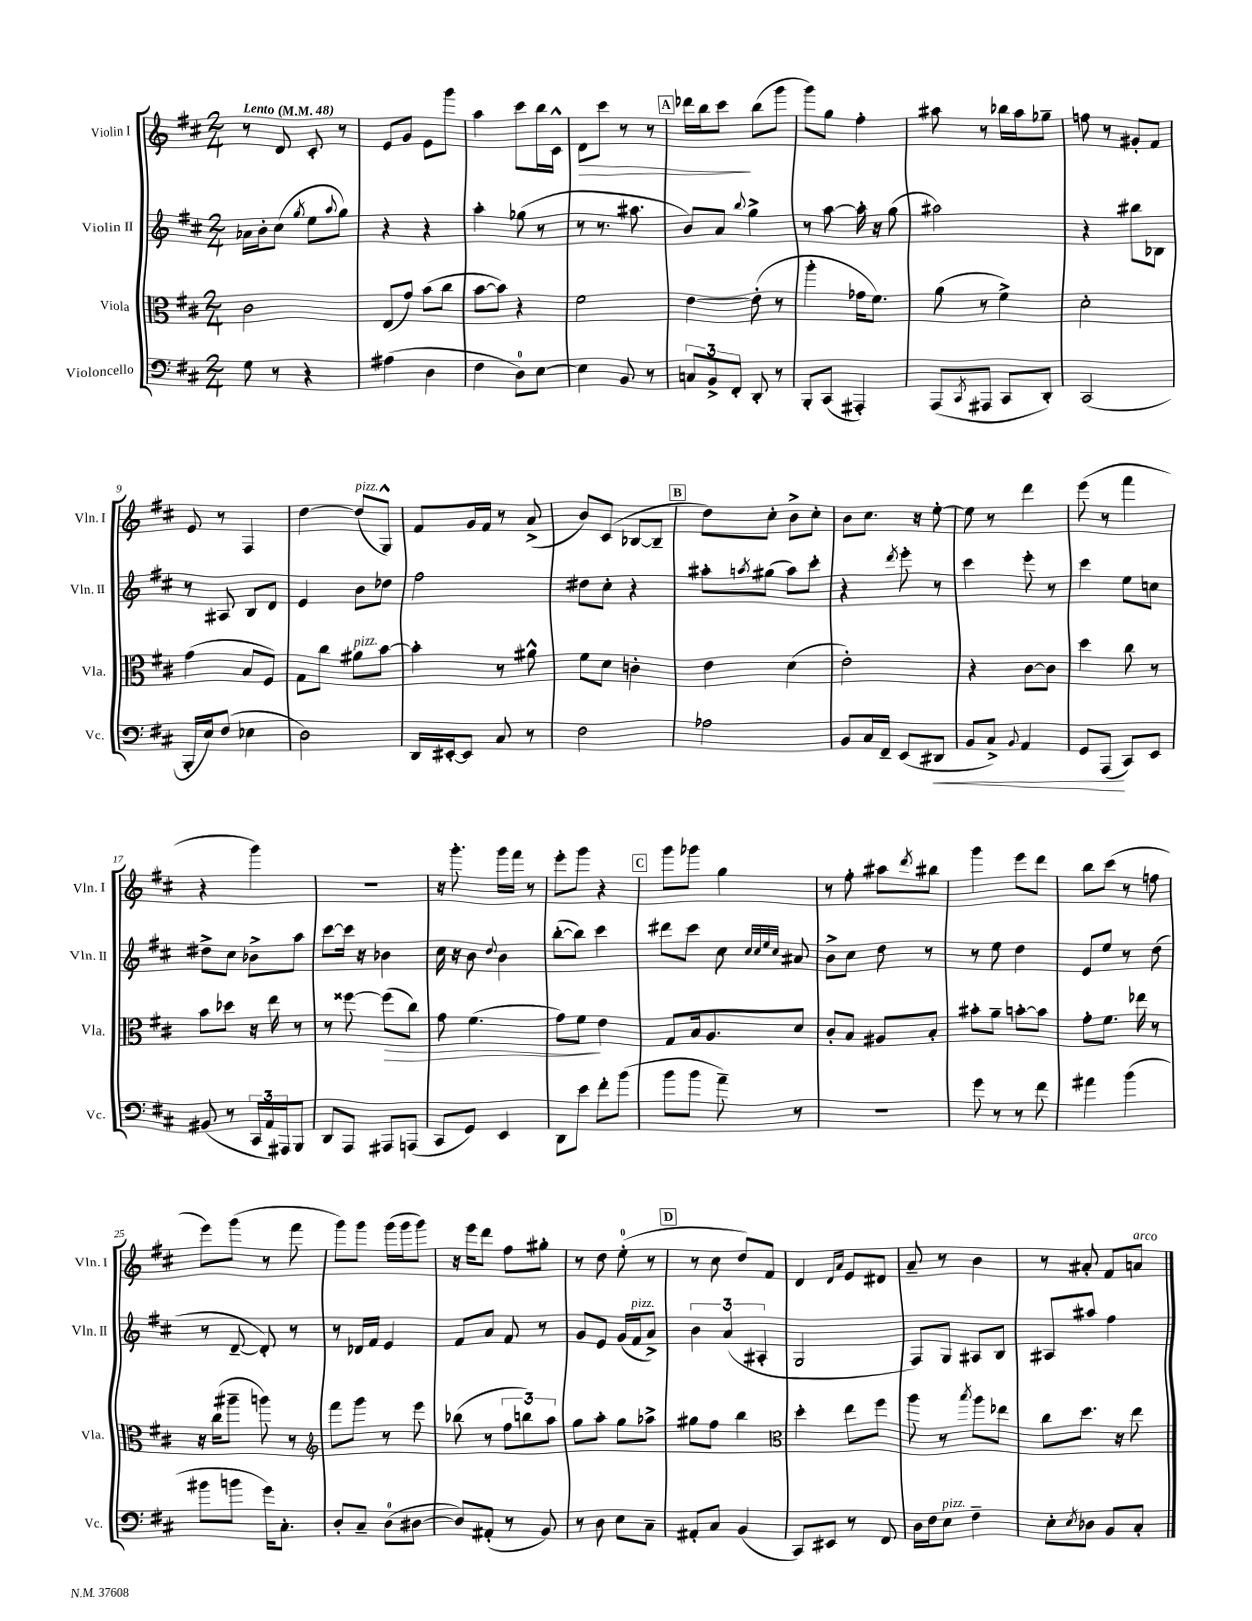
<<
\new StaffGroup <<
\new Staff = "s0" \with { instrumentName = "Violin I" shortInstrumentName = "Vln. I" } {
    \clef treble \key d \major \numericTimeSignature \time 2/4 \tempo "Lento" 4 = 48
    r8 d'8 cis'8-. r8 |
    e'8 g'8 e'8 g'''8 |
    a''4 cis'''8 b''16 cis'16-^ |
    d'8\> cis'''8 r8 r8 |
    \mark \markup { \box "A" } des'''16 b''16 cis'''8\! b''8( g'''8 |
    g'''8) g''8 fis''4-. |
    ais''8 r8 bes''16 ais''16 ges''8-- |
    f''8 r8 gis'8-. fis'8 |
    e'8 r8 fis4 |
    d''4~ d''8^\markup { \italic "pizz." }( g8-^) |
    fis'8 g'16 fis'16 r8 a'8->( |
    b'8) cis'8( bes8~ bes8-- |
    \mark \markup { \box "B" } d''8) cis''8-. b'8-> cis''8-. |
    b'8 cis''8. r16 e''8~-. |
    e''8 r8 d'''4 |
    e'''8( r8 fis'''4 |
    r4 g'''4) |
    r2 |
    r16 g'''8.-. g'''16 fis'''16 r8 |
    e'''8-. g'''8 r4 |
    \mark \markup { \box "C" } g'''8 ges'''8 g''4 |
    r8 fis''8-. ais''8 \acciaccatura { d'''8 } bis''8 |
    g'''4 e'''8 d'''8 |
    b''8 cis'''8( r8 f''8 |
    e'''8) g'''8( r8 fis'''8 |
    g'''8) g'''8 g'''16( g'''16 g'''8) |
    r16 e'''16 d'''8 fis''8 gis''8-. |
    r8 d''8 e''8-0-.( r8 |
    \mark \markup { \box "D" } r8 cis''8 d''8) fis'8 |
    d'4 \grace { d'16 a'16 } e'8 dis'8 |
    a'8-- r8 b'4 |
    r8 ais'8-. fis'8 a'8^\markup { \italic "arco" } \bar "|." |
}
\new Staff = "s1" \with { instrumentName = "Violin II" shortInstrumentName = "Vln. II" } {
    \clef treble \key d \major \numericTimeSignature \time 2/4
    aes'16 b'16-. cis''8( \acciaccatura { g''8 } e''8 \appoggiatura { a''8 } g''8) |
    r4 r4 |
    a''4-. ges''8( r8 |
    r8 r8. ais''8. |
    \mark \markup { \box "A" } b'8) a'8 \appoggiatura { b''8 } g''4-> |
    r8 a''8~ a''16-. r16 g''8( |
    ais''2) |
    r4 bis''8 bes8 |
    r8 ais8 b8 d'8 |
    e'4 b'8 des''8 |
    fis''2 |
    dis''8 cis''8-. r4 |
    \mark \markup { \box "B" } ais''8-. \acciaccatura { a''8 } gis''8( a''8) cis'''8-. |
    r4 \acciaccatura { d'''8 } e'''8-. r8 |
    cis'''4 e'''8-. r8 |
    cis'''4 e''8 c''8 |
    dis''8-> cis''8 bes'8-> a''8 |
    cis'''8~ cis'''16 r16 bes'4 |
    cis''16 r16 b'8 \appoggiatura { d''8 } b'4 |
    b''8~-.( b''8) cis'''4 |
    \mark \markup { \box "C" } dis'''8 cis'''8 cis''8 \grace { cis''32 cis''32 e''32 cis''32 } ais'8 |
    b'8-> cis''8 d''8 r8 |
    r8 e''8 d''4 |
    e'8 e''8 r8 d''8( |
    r8 d'8~-- d'8-.) r8 |
    r8 des'16 fis'16 e'4 |
    fis'8 a'8 fis'8 r8 |
    g'8 e'8 g'16( fis'16^\markup { \italic "pizz." } a'8->) |
    \mark \markup { \box "D" } \tuplet 3/2 { b'4 a'4( ais4-. } |
    g2 |
    fis8) g8 ais8 b8 |
    ais8 ais''8 fis''4 \bar "|." |
}
\new Staff = "s2" \with { instrumentName = "Viola" shortInstrumentName = "Vla." } {
    \clef alto \key d \major \numericTimeSignature \time 2/4
    cis'2 |
    e8( g'8) b'8( cis''8 |
    b'8~ b'8) r4 |
    fis'2 |
    \mark \markup { \box "A" } e'4~ e'8-.( r8 |
    a''4-. ges'16 fis'8.) |
    a'8( r8 fis'4->) |
    d'2-. |
    g'4( b8 fis8) |
    g8 cis''8 ais'8^\markup { \italic "pizz." } b'8~ |
    b'4-. r8 ais'8-^ |
    fis'8 d'8 c'4-. |
    \mark \markup { \box "B" } e'4 d'4( |
    e'2-.) |
    r4 cis'8~ cis'8 |
    d''4 cis''8 r8 |
    b'8 des''8 r16 e''16 r8 |
    r8 fisis''8~ fisis''8\>( cis''8) |
    g'8 fis'4.( |
    g'8) fis'8\! e'4 |
    \mark \markup { \box "C" } g8 b16 a8. d'8 |
    cis'8-. b8 ais8 b8-. |
    bis'8-. a'8-- b'8~-. b'8 |
    g'8-. fis'8. ees''16 r8 |
    r16 cis''16( ais''8-- a''8) r8 |
    \clef treble fis'''8 g'''8 r8 e'''8 |
    bes''8( r8 \tuplet 3/2 { fis''8 b''8) a''8 } |
    g''8 a''8-. g''8 aes''8-> |
    \mark \markup { \box "D" } gis''8 fis''8 b''4 |
    \clef alto d''4-. e''8 fis''8 |
    a''8 r8 \acciaccatura { b''8 } a''8 ees''8 |
    cis''8 d''8. r16 e''8 \bar "|." |
}
\new Staff = "s3" \with { instrumentName = "Violoncello" shortInstrumentName = "Vc." } {
    \clef bass \key d \major \numericTimeSignature \time 2/4
    g8 r8 r4 |
    ais4( d4 |
    fis4 d8-0) e8~ |
    e4 b,8 r8 |
    \mark \markup { \box "A" } \tuplet 3/2 { c8 b,8-> fis,8-. } d,8-. r8 |
    b,,8-. cis,8( ais,,4-.) |
    a,,8( \acciaccatura { cis,8 } ais,,8 cis,8 d,8-.) |
    cis,2( |
    b,,16-. e16) fis8( ees4 |
    d2) |
    d,16 eis,16~-. eis,8 cis8 r8 |
    fis2 |
    \mark \markup { \box "B" } aes2 |
    b,8 cis16 fis,16-- e,8( dis,8\< |
    b,8 cis8->) \appoggiatura { b,8 } a,4 |
    g,8 a,,8\!( cis,8) e,8 |
    bis,8( r8 \tuplet 3/2 { cis,16 a,16) ais,,16 } b,,8 |
    d,8 a,,8 ais,,8 a,,8( |
    cis,8 g,8) e,4 |
    d,8 e'8 fis'8-. b'8( |
    \mark \markup { \box "C" } b'8 b'8 a'8--) r8 |
    r2 |
    g'8 r8 r8 fis'8 |
    ais'4 b'4( |
    bis'8 b'8 g'16) cis8.-. |
    d8-. cis8-- d8-0( dis8~ |
    dis8) ais,8-.( r8 b,8) |
    r8 d8 e8 cis8-- |
    \mark \markup { \box "D" } ais,8-. cis8 b,4( |
    cis,8) eis,8 r8 fis,8 |
    d16 fis16 e8^\markup { \italic "pizz." } fis4-- |
    e8-. \acciaccatura { e8 } des8 b,8 cis8-. \bar "|." |
}
>>
>>
